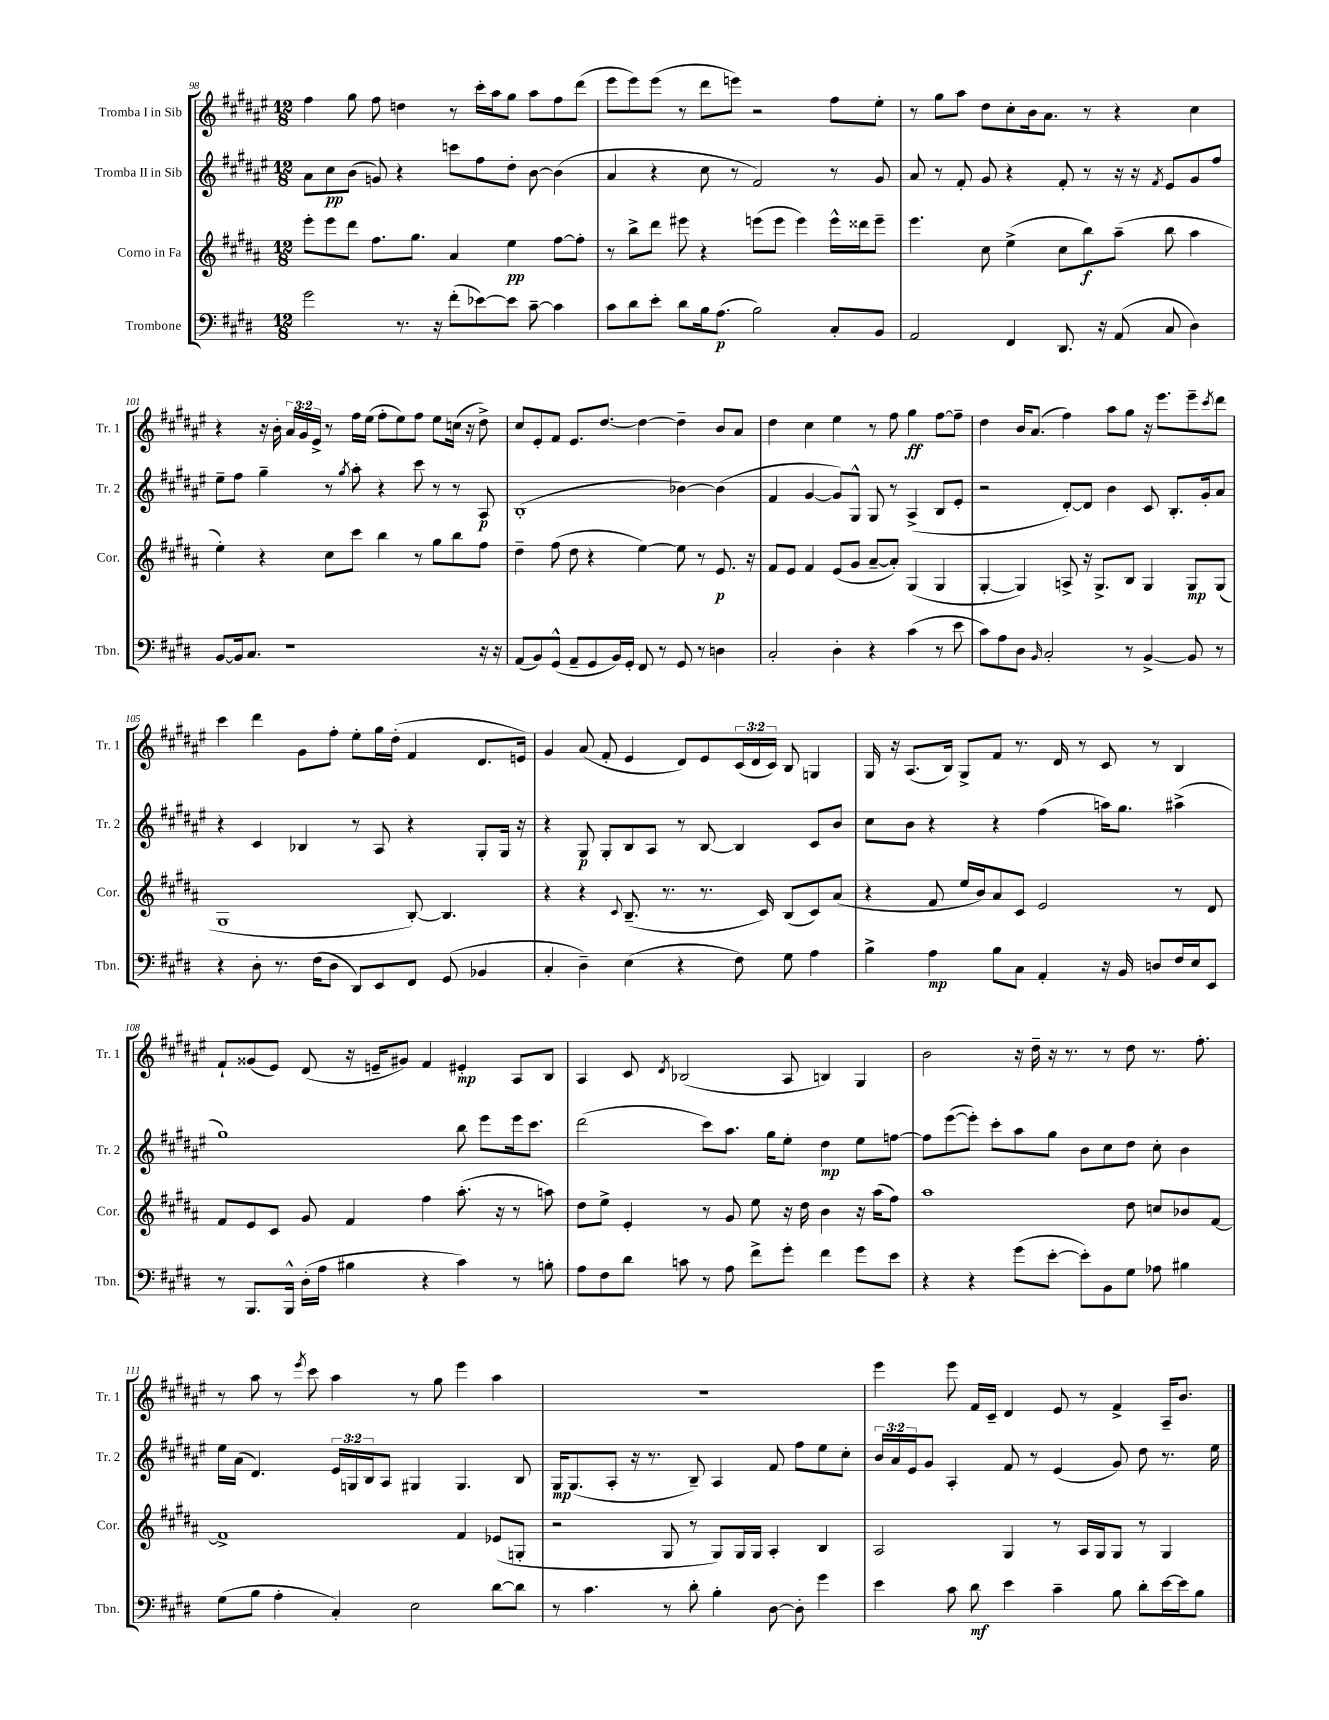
<<
\new StaffGroup <<
\new Staff = "s0" \with { instrumentName = "Tromba I in Sib" shortInstrumentName = "Tr. 1" } {
    \clef treble \key fis \major \numericTimeSignature \time 12/8 \override Staff.TupletNumber.text = #tuplet-number::calc-fraction-text
    fis''4 gis''8 fis''8 d''4 r8 cis'''16-. ais''16 gis''8 ais''8 fis''8 dis'''8( |
    eis'''8 eis'''8) eis'''8( r8 dis'''8 e'''8) r2 fis''8 eis''8-. |
    r8 gis''8 ais''8 dis''8 cis''8-. b'16 ais'8. r8 r4 cis''4 |
    r4 r16 b'16-. \tuplet 3/2 { ais'16 gis'16 eis'16-> } r8 fis''16 eis''16( fis''8-. eis''8) fis''8 eis''8 c''16( r16 dis''8->) |
    cis''8 eis'8-. fis'8 eis'8. dis''8.~ dis''4~ dis''4-- b'8 ais'8 |
    dis''4 cis''4 eis''4 r8 fis''8 gis''4\ff fis''8~ fis''8-- |
    dis''4 b'16 ais'8.( fis''4) ais''8 gis''8 r16 eis'''8. eis'''8-- \acciaccatura { cis'''8 } dis'''8 |
    cis'''4 dis'''4 gis'8 fis''8-. eis''8-. gis''16 dis''16-.( fis'4 dis'8. e'16) |
    gis'4 ais'8( fis'8-. eis'4 dis'8) eis'8 \tuplet 3/2 { cis'16( dis'16 cis'16) } b8 g4 |
    gis16 r16 ais8.( b16) gis8-> fis'8 r8. dis'16 r8 cis'8 r8 b4 |
    fis'8-! gisis'8( eis'8) dis'8( r16 e'16-- gis'8) fis'4 eis'4-.\mp ais8 b8 |
    ais4 cis'8 \acciaccatura { dis'8 } bes2( ais8 b4) gis4 |
    b'2 r16 dis''16-- r16 r8. r8 dis''8 r8. fis''8.-. |
    r8 ais''8 r8 \acciaccatura { eis'''8 } cis'''8 ais''4 r8 gis''8 eis'''4 ais''4 |
    R1. |
    eis'''4 eis'''8 fis'16 cis'16-- dis'4 eis'8 r8 fis'4-> ais16-- b'8. \bar "|." |
}
\new Staff = "s1" \with { instrumentName = "Tromba II in Sib" shortInstrumentName = "Tr. 2" } {
    \clef treble \key fis \major \numericTimeSignature \time 12/8 \override Staff.TupletNumber.text = #tuplet-number::calc-fraction-text
    ais'8 cis''8\pp b'8( g'8) r4 c'''8 fis''8 dis''8-. b'8~ b'4( |
    ais'4 r4 cis''8 r8 fis'2) r8 gis'8 |
    ais'8 r8 fis'8-. gis'8 r4 fis'8-. r8 r16 r16 \acciaccatura { fis'8 } eis'8 gis'8 fis''8 |
    eis''8-- fis''8 gis''4-- r8 \acciaccatura { gis''8 } ais''8-. r4 cis'''8 r8 r8 ais8\p |
    b1-.( bes'4~) bes'4( |
    fis'4 gis'4~ gis'8) gis8-^ gis8 r8 ais4->( b8 eis'8-. |
    r2 dis'8~-.) dis'8 b'4 cis'8 b8.-. gis'16-. ais'8 |
    r4 cis'4 bes4 r8 ais8 r4 gis8-. gis16 r16 |
    r4 gis8\p gis8-. b8 ais8 r8 b8~ b4 cis'8 b'8 |
    cis''8 b'8 r4 r4 fis''4( a''16) gis''8. ais''4->( |
    gis''1) b''8 eis'''8 eis'''16 cis'''8. |
    dis'''2( cis'''8) ais''8. gis''16 eis''8-. dis''4\mp eis''8 f''8~ |
    f''8 eis'''8~( eis'''8-.) cis'''8-. ais''8 gis''8 b'8 cis''8 dis''8 cis''8-. b'4 |
    eis''16 ais'16( dis'4.) \tuplet 3/2 { eis'16 g16 b16 } ais8 gis4 gis4. b8 |
    gis16\mp gis8.( ais8-. r16 r8. b8--) ais4 fis'8 fis''8 eis''8 cis''8-. |
    \tuplet 3/2 { b'16 ais'16 eis'16 } gis'8 ais4-. fis'8 r8 eis'4( gis'8) dis''8 r8. eis''16 \bar "|." |
}
\new Staff = "s2" \with { instrumentName = "Corno in Fa" shortInstrumentName = "Cor." } {
    \clef treble \key b \major \numericTimeSignature \time 12/8
    e'''8-. e'''8 dis'''8 fis''8. gis''8. ais'4 e''4\pp fis''8~ fis''8-. |
    r8 b''8-> dis'''8 eis'''8 r4 e'''8( e'''8 e'''4) e'''16-^ disis'''16 e'''8-- |
    e'''4. cis''8 e''4->( cis''8 b''8\f) ais''8--( b''8 ais''4 |
    e''4-.) r4 cis''8 cis'''8 b''4 r8 gis''8 b''8 fis''8 |
    dis''4-- fis''8( dis''8 r4 e''4~) e''8 r8 e'8.\p r16 |
    fis'8 e'8 fis'4 e'8( gis'8 ais'8~-- ais'8-.) gis4( gis4 |
    gis4~-. gis4) a8-> r16 gis8.-> b8 gis4 gis8\mp gis8( |
    gis1 b8~-.) b4. |
    r4 r4 \appoggiatura { cis'8 } b8.--( r8. r8. cis'16) b8( cis'8) ais'8( |
    r4 fis'8 e''16 b'16) ais'8 cis'8 e'2 r8 dis'8 |
    fis'8 e'8 cis'8 gis'8 fis'4 fis''4 ais''8.-.( r16 r8 a''8) |
    dis''8 e''8-> e'4-. r8 gis'8 e''8 r16 dis''16 b'4 r16 ais''16( fis''8) |
    ais''1 dis''8 c''8 bes'8 fis'8~ |
    fis'1-> fis'4 ees'8( g8-. |
    r2 gis8 r8 gis8) gis16 gis16 ais4-. b4 |
    ais2 gis4 r8 ais16 gis16 gis8 r8 gis4 \bar "|." |
}
\new Staff = "s3" \with { instrumentName = "Trombone" shortInstrumentName = "Tbn." } {
    \clef bass \key e \major \numericTimeSignature \time 12/8
    gis'2 r8. r16 fis'8-.( ees'8~) ees'8 cis'8~-- cis'4 |
    cis'8 dis'8 e'8-. dis'8 b16 a8.\p( b2) cis8-. b,8 |
    a,2 fis,4 dis,8. r16 a,8( cis8 dis4) |
    b,8~ b,16 cis8. r1 r16 r16 |
    a,8( b,8) gis,8-^( a,8-- gis,8 b,16) gis,16-. fis,8 r8 gis,8 r8 d4 |
    cis2-. dis4-. r4 cis'4( r8 e'8 |
    cis'8) a8 dis8 \grace { b,16 } cis2-. r8 b,4~-> b,8 r8 |
    r4 dis8-. r8. fis16( dis8 dis,8) e,8 fis,8 gis,8( bes,4 |
    cis4-. dis4--) e4( r4 fis8) gis8 a4 |
    b4-> a4\mp b8 cis8 a,4-. r16 b,16 d8 fis16 e16 e,8 |
    r8 b,,8. b,,16-^ dis16-.( a16 bis4 r4 cis'4) r8 b8-. |
    a8 fis8 dis'8 c'8 r8 a8 fis'8-> gis'8-. fis'4 gis'8 e'8 |
    r4 r4 gis'8( e'8~-. e'8-.) b,8 gis8 aes8 bis4 |
    gis8( b8 a4-. cis4-.) e2 dis'8~ dis'8 |
    r8 cis'4. r8 dis'8-. b4-. dis8~ dis8-. gis'4 |
    e'4 cis'8 dis'8\mf e'4 cis'4-- b8 dis'8-. e'16~ e'16 b8 \bar "|." |
}
>>
>>
\layout { \context { \Score currentBarNumber = #98 } }
